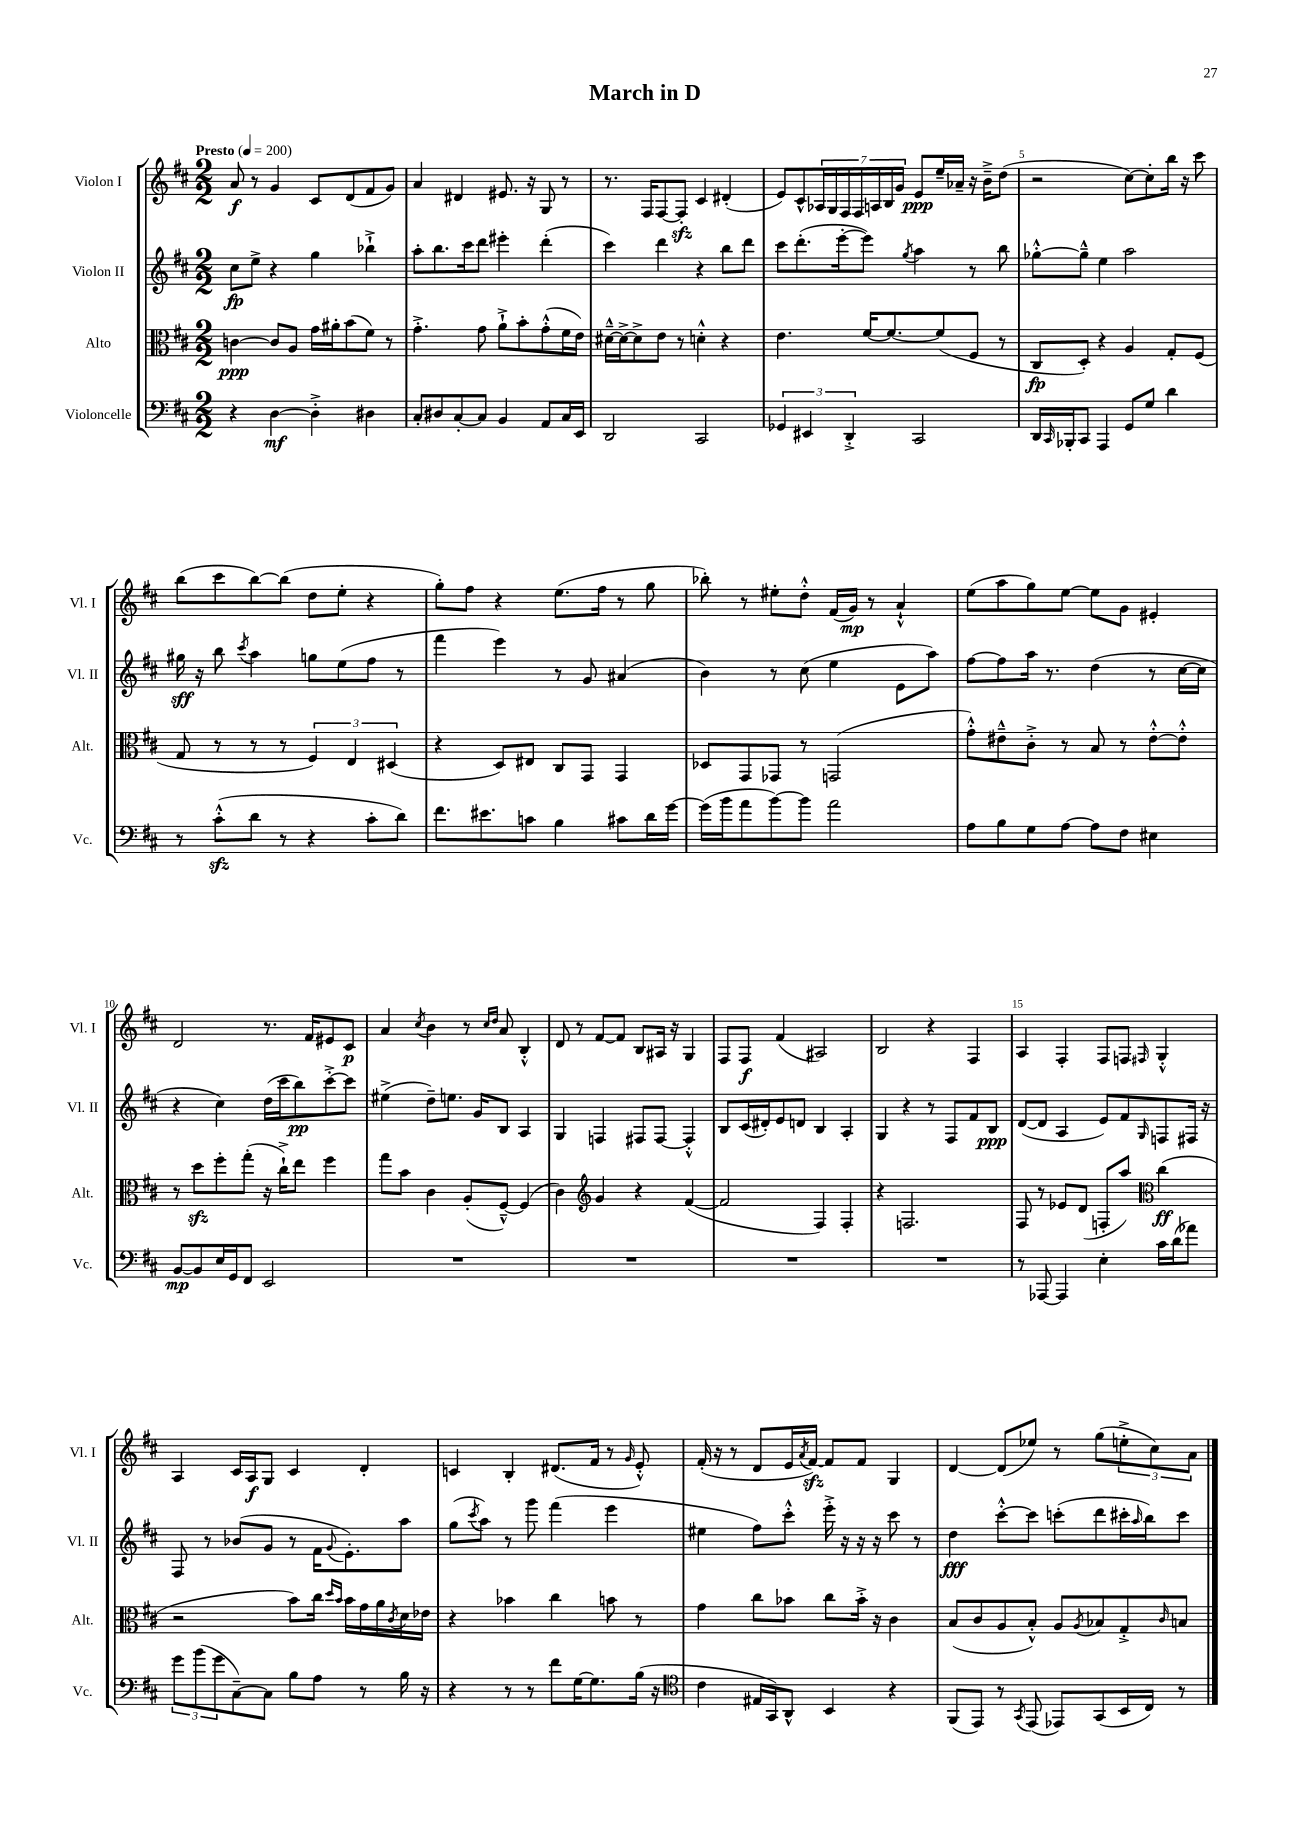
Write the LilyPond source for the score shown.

\header { title = "March in D" }
<<
\new StaffGroup <<
\new Staff = "s0" \with { instrumentName = "Violon I" shortInstrumentName = "Vl. I" } {
    \clef treble \key d \major \numericTimeSignature \time 2/2 \tempo "Presto" 4 = 200
    a'8\f r8 g'4 cis'8 d'8( fis'8 g'8) |
    a'4 dis'4 eis'8. r16 g8 r8 |
    r8. fis16 fis8~ fis8-.\sfz cis'4 dis'4-.( |
    e'8) cis'8-^ \tuplet 7/4 { aes16 g16 fis16 fis16 a16 b16 g'16 } e'8\ppp e''16-- aes'16-- r16 b'16---> d''8( |
    r2 cis''8~) cis''8-. b''16 r16 cis'''8 |
    b''8( cis'''8 b''8~) b''8( d''8 e''8-. r4 |
    g''8-.) fis''8 r4 e''8.( fis''16 r8 g''8 |
    bes''8-.) r8 eis''8-. d''8-.-^ fis'16( g'16\mp) r8 a'4-!-^ |
    e''8( a''8 g''8) e''8~ e''8 g'8 eis'4-. |
    d'2 r8. fis'16 eis'8 cis'8\p |
    a'4 \acciaccatura { cis''8 } b'4 r8 \grace { cis''16 d''16 } a'8 b4-.-^ |
    d'8 r8 fis'8~ fis'8 b8 ais16 r16 g4 |
    fis8 fis8\f fis'4( ais2) |
    b2 r4 fis4 |
    a4 fis4-. fis8 f8 \grace { fis16 } g4-.-^ |
    a4 cis'16 a16\f g8 cis'4 d'4-. |
    c'4 b4-. dis'8.( fis'16 r8 \grace { g'16 } e'8-.-^) |
    fis'16-.( r16 r8 d'8 e'16 \acciaccatura { a'8 } fis'16~\sfz) fis'8 fis'8 g4 |
    d'4~ d'8( ees''8) r8 g''8( \tuplet 3/2 { e''8-.-> cis''8) a'8 } \bar "|." |
}
\new Staff = "s1" \with { instrumentName = "Violon II" shortInstrumentName = "Vl. II" } {
    \clef treble \key d \major \numericTimeSignature \time 2/2
    cis''8\fp e''8-> r4 g''4 bes''4-!-> |
    a''8-. b''8. cis'''16 d'''8 eis'''4-. d'''4-.( |
    cis'''4) d'''4 r4 b''8 d'''8 |
    cis'''8 d'''8.-.( e'''16~-. e'''8) \acciaccatura { g''8 } a''4 r8 b''8 |
    ges''8~-.-^ ges''8---^ e''4 a''2 |
    gis''16\sff r16 b''8 \acciaccatura { cis'''8 } a''4 g''8 e''8( fis''8 r8 |
    fis'''4 e'''4) r8 g'8 ais'4( |
    b'4) r8 cis''8( e''4 e'8 a''8) |
    fis''8~ fis''8 a''16 r8. d''4( r8 cis''16~ cis''16 |
    r4 cis''4) d''16( cis'''16 b''8\pp) cis'''8~-.-> cis'''8 |
    eis''4->( d''8--) e''8. g'16 b8 a4 |
    g4 f4 fis8 fis8~ fis4-.-^ |
    b8 cis'16( dis'16-.) e'8 d'8 b4 a4-. |
    g4 r4 r8 fis8 fis'8 b8\ppp |
    d'8~( d'8 a4 e'8) fis'8 \grace { g16 } f8 fis16 r16 |
    fis8 r8 bes'8( g'8 r8 fis'16 \appoggiatura { g'8 } e'8.-.) a''8 |
    g''8( \acciaccatura { cis'''8 } a''8) r8 g'''8 fis'''4( e'''4 |
    eis''4 fis''8) cis'''8-.-^ e'''16-.-> r16 r16 r16 cis'''8 r8 |
    d''4\fff cis'''8~-.-^ cis'''8 c'''8-.( d'''8 cis'''16-. \grace { a''16 } b''16) cis'''8 \bar "|." |
}
\new Staff = "s2" \with { instrumentName = "Alto" shortInstrumentName = "Alt." } {
    \clef alto \key d \major \numericTimeSignature \time 2/2
    c'4~\ppp c'8 a8 g'16 ais'16-. b'8( fis'8) r8 |
    g'4.-.-> g'8 a'8-!-> b'8-. g'8-.-^( fis'16 e'16) |
    dis'16~---^ dis'16~-> dis'8-> e'8 r8 d'4-.-^ r4 |
    e'4. fis'16~ fis'8.~ fis'8( fis8 r8 |
    cis8\fp d8-.) r4 a4 g8-. fis8( |
    g8 r8 r8 r8 \tuplet 3/2 { fis4) e4 dis4( } |
    r4 d8) eis8 cis8 g,8 g,4 |
    des8 g,8 ges,8 r8 g,2( |
    g'8-.-^) eis'8---^ cis'8-.-> r8 b8 r8 eis'8~-.-^ eis'8-.-^ |
    r8 d''8\sfz fis''8-. g''8-.( r16 cis''16-!->) e''8 fis''4 |
    g''8 b'8 cis'4 a8-.( fis8~---^) fis4( |
    cis'4) \clef treble g'4 r4 fis'4~( |
    fis'2 fis4) fis4-. |
    r4 f2. |
    fis8 r8 ees'8 d'8( f8-. a''8) \clef alto cis''4\ff( |
    r2 b'8) cis''16 \grace { d''16 b'16 } b'16 g'16 a'16 \acciaccatura { cis'8 } d'16 ees'16 |
    r4 bes'4 cis''4 b'8 r8 |
    g'4 cis''8 bes'8 cis''8 bes'16-.-> r16 cis'4 |
    b8( cis'8 a8 b8-.-^) a8 \acciaccatura { a8 } bes8 g8-.-> \grace { cis'16 } b8 \bar "|." |
}
\new Staff = "s3" \with { instrumentName = "Violoncelle" shortInstrumentName = "Vc." } {
    \clef bass \key d \major \numericTimeSignature \time 2/2
    r4 d4~\mf d4-.-> dis4 |
    cis8-. dis8 cis8~-. cis8 b,4 a,8 cis16 e,16 |
    d,2 cis,2 |
    \tuplet 3/2 { ges,4 eis,4 d,4-.-> } cis,2 |
    d,16 \grace { cis,16 } bes,,16-. cis,8 a,,4 g,8 g8 d'4 |
    r8 cis'8-.-^\sfz( d'8 r8 r4 cis'8-. d'8) |
    fis'8. eis'8. c'8 b4 cis'8 d'16 g'16~ |
    g'16( b'16 a'8 b'8~) b'8 a'2 |
    a8 b8 g8 a8~ a8 fis8 eis4 |
    b,8~\mp b,8 e16 g,16 fis,8 e,2 |
    R1 |
    R1 |
    R1 |
    R1 |
    r8 aes,,8~ aes,,4 e4-. cis'16 d'16( aes'8) |
    \tuplet 3/2 { g'8 b'8( g'8 } cis8~--) cis8 b8 a8 r8 b16 r16 |
    r4 r8 r8 fis'8 g16~ g8. b16( r16 |
    \clef tenor cis'4 eis16 g,16) a,8-^ b,4 r4 |
    fis,8( e,8) r8 \acciaccatura { g,8 } e,8( ees,8) g,8( b,16 cis16) r8 \bar "|." |
}
>>
>>
\layout { \context { \Score \override BarNumber.break-visibility = ##(#f #t #t) barNumberVisibility = #(every-nth-bar-number-visible 5) } }
